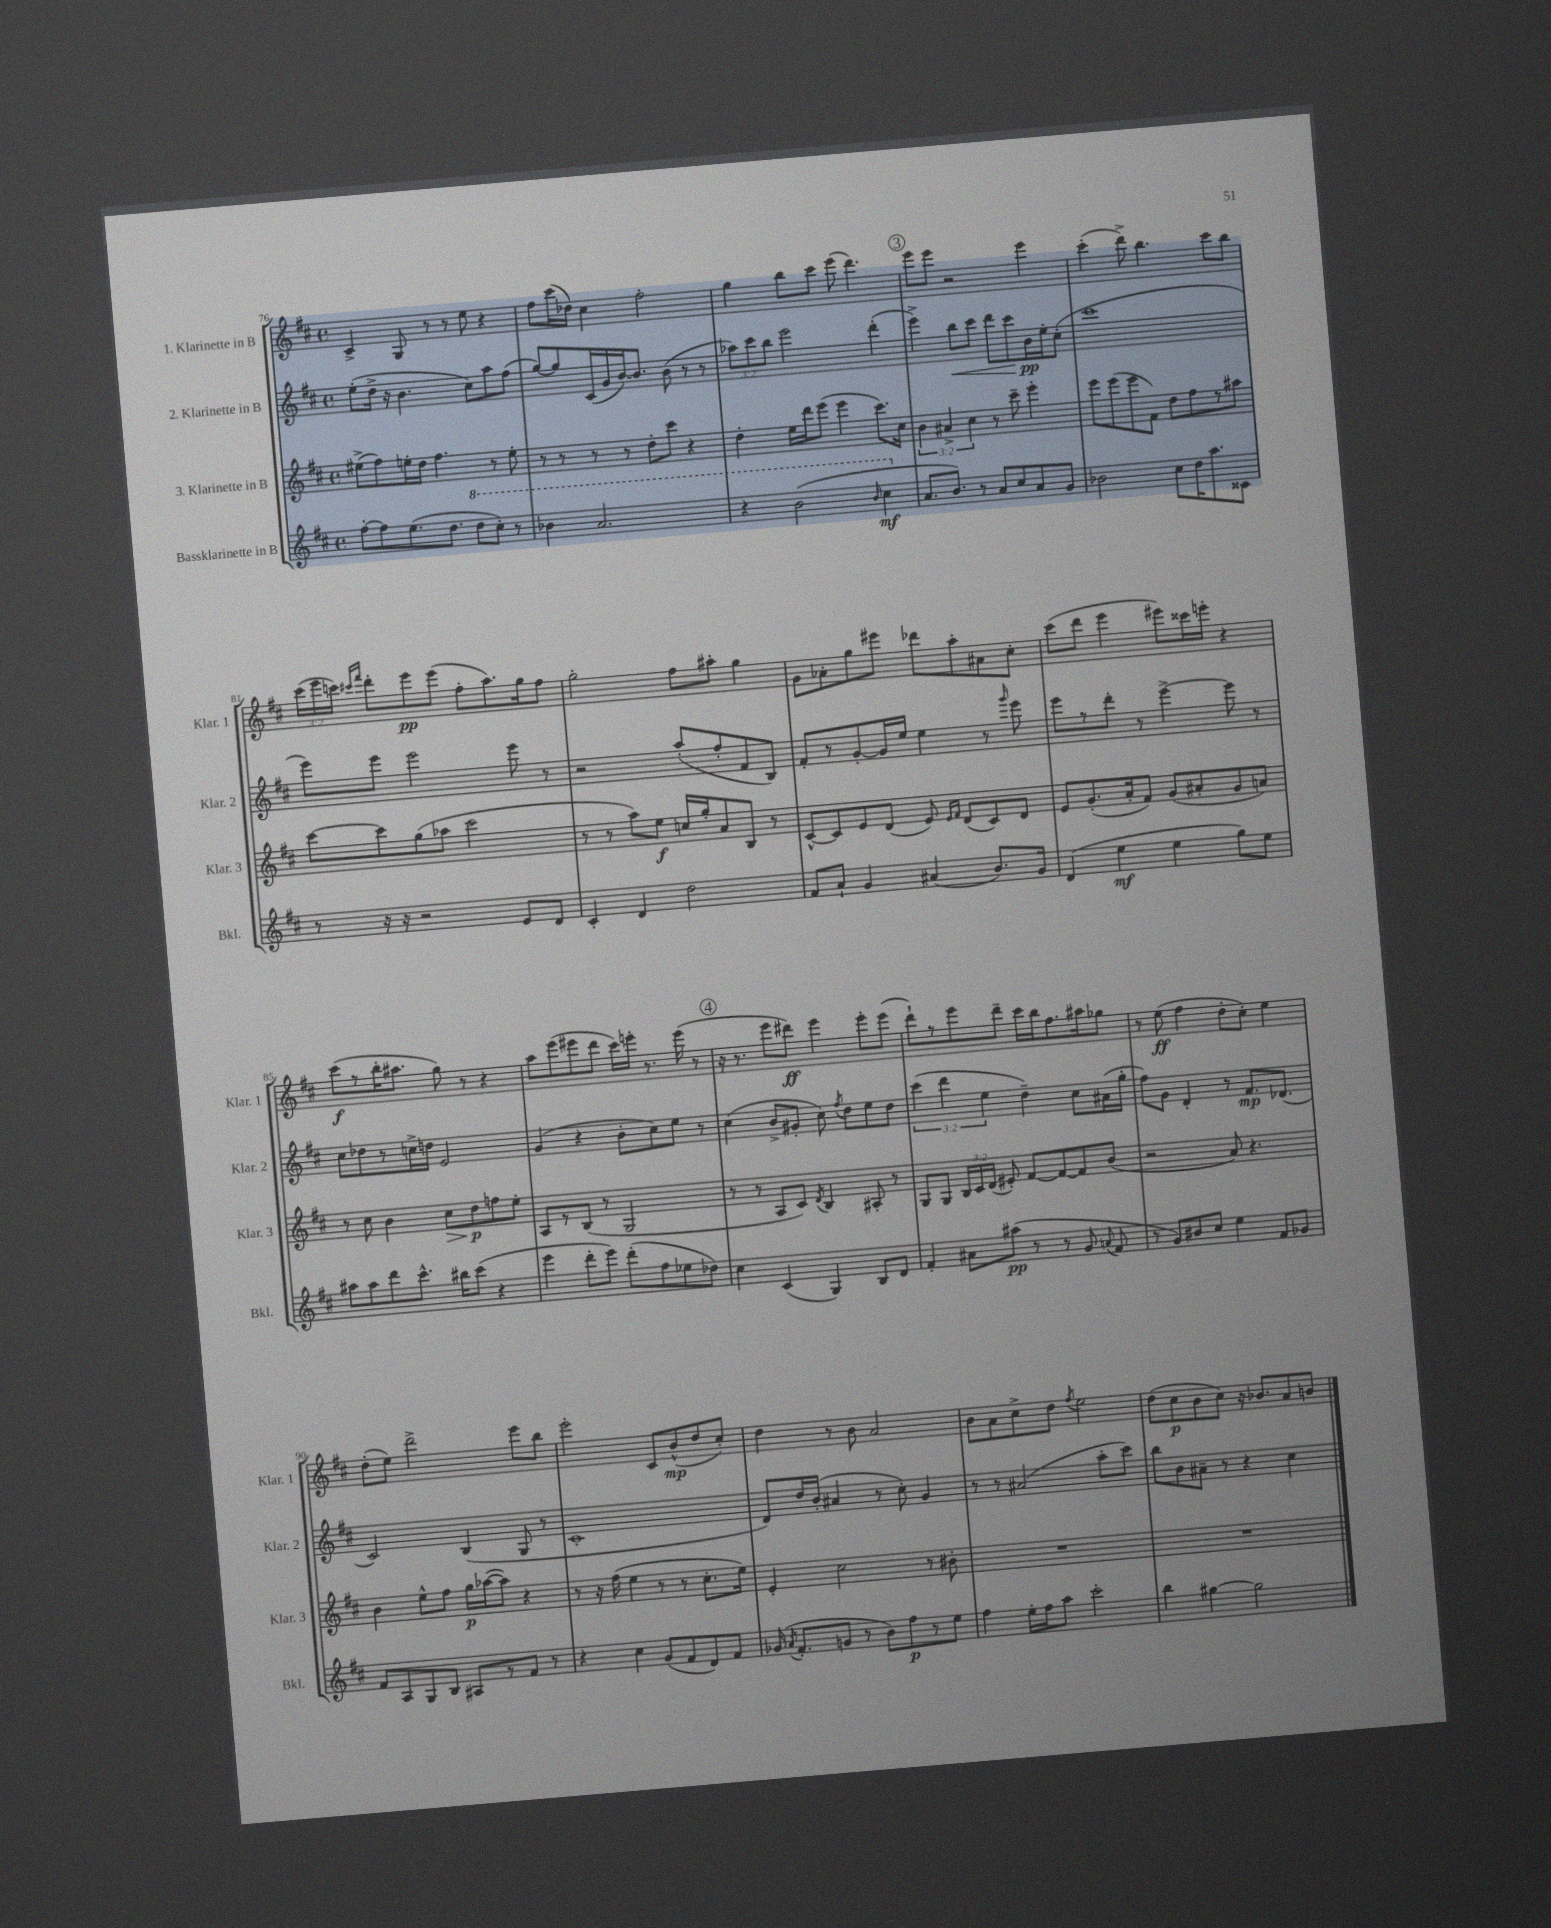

**kern	**dynam	**kern	**dynam	**kern	**dynam	**kern	**dynam
*part4	*part4	*part3	*part3	*part2	*part2	*part1	*part1
*staff4	*staff4	*staff3	*staff3	*staff2	*staff2	*staff1	*staff1
*I"Bassklarinette in B	*	*I"3. Klarinette in B	*	*I"2. Klarinette in B	*	*I"1. Klarinette in B	*
*I'Bkl.	*	*I'Klar. 3	*	*I'Klar. 2	*	*I'Klar. 1	*
*clefG2	*	*clefG2	*	*clefG2	*	*clefG2	*
*k[f#c#]	*	*k[f#c#]	*	*k[f#c#]	*	*k[f#c#]	*
*M4/4	*	*M4/4	*	*M4/4	*	*M4/4	*
*met(c)	*	*met(c)	*	*met(c)	*	*met(c)	*
=76	=76	=76	=76	=76	=76	=76	=76
[8ff#'\L	.	(8ee#X^\L	.	(8ee'\L	.	4c#^/	.
8ff#\]	.	8ff#\)	.	16dd^\Jk	.	.	.
.	.	.	.	16r	.	.	.
(8.ee\	.	16een'\L	.	4.b\	.	8G/	.
.	.	16dd\JJ	.	.	.	.	.
.	.	4.ff#\	.	.	.	8r	.
8.dd\J	.	.	.	.	.	.	.
.	.	.	.	.	.	8r	.
*8va	*	*	*	*	*	*	*
8ddd\L	.	.	.	8cc#\L)	.	8ee\	.
8ccc#'\J)	.	8r	.	8aa\	.	4r	.
8r	.	8ee'\	.	(8ff#\J	.	.	.
=77	=77	=77	=77	=77	=77	=77	=77
4bb-X\	.	8r	.	[8gg/L)	.	8ff#\L	.
.	.	8r	.	8gg/]	.	(16ccc#\L	.
.	.	.	.	.	.	16dd-X\JJ)	.
2.aa/	.	8r	.	(16c#/L	.	4cc#\	.
.	.	.	.	16g/	.	.	.
.	.	8r	.	[16b/J)	.	.	.
.	.	.	.	8.b/J]	.	.	.
.	.	8dd'\L	.	.	.	2ff#'\	.
.	.	8ccc#\J	.	(8b\	.	.	.
.	.	4r	.	8r	.	.	.
.	.	.	.	8r	.	.	.
=78	=78	=78	=78	=78	=78	=78	=78
4r	.	4dd'\	.	12aa-X\L)	.	4gg\	.
.	.	.	.	12ccc#\	.	.	.
.	.	.	.	12bb\J	.	.	.
(2bb\	.	16ee\LL	.	2eee\	.	8bb\L	.
.	.	16ddd\J	.	.	.	.	.
.	.	(8eee\J	.	.	.	8ccc#\J	.
.	.	4eee\	.	.	.	(8eee\	.
.	.	.	.	.	.	4.ddd\)	.
16qqbb/	.	.	.	.	.	.	.
4ccc#\	mf	8.ccc#\L)	.	(4ddd'\	.	.	.
.	.	16cc#\Jk	.	.	.	.	.
!!LO:REH:place=s1:t=3
=79	=79	=79	=79	=79	=79	=79	=79
*X8va	*	*	*	*	*	*	*
8.a/L	.	6b\	.	4eee^\)	.	8eee\L	.
.	.	.	.	.	.	8eee\J	.
.	.	6a#X^/	.	.	.	.	.
8.b/J)	.	.	.	.	.	.	.
!	!	!	!	!	!LO:HP:b	!	!
.	.	.	.	8bb\L	<	2r	.
.	.	6cc#\	.	.	.	.	.
8r	.	.	.	8ccc#\J	.	.	.
8a/L	.	8r	.	8ddd\L	.	.	.
8cc#/	.	8ccc#~\	.	8ccc#\	.	.	.
8a/	.	4eee'\	.	16b\L	pp	4eee\	.
.	.	.	.	16ee'\J	[	.	.
8g/J	.	.	.	(8cc#'\J	.	.	.
=80	=80	=80	=80	=80	=80	=80	=80
2b-X\	.	8eee\L	.	1ccc#	.	(4ccc#'\	.
.	.	(8eee\	.	.	.	.	.
.	.	8eee\	.	.	.	8ddd^\)	.
.	.	8f#\J)	.	.	.	4.bb\	.
8cc#\L	.	8dd\L	.	.	.	.	.
16dd\K	.	8ff#\	.	.	.	.	.
8.aa\	.	.	.	.	.	.	.
.	.	8r	.	.	.	8ccc#\L	.
8c##X\J	.	8aa#X\J	.	.	.	8bb\J	.
!!LO:LB:g=z
=81	=81	=81	=81	=81	=81	=81	=81
8r	.	[8ccc#\L	.	8eee\L)	.	(24ccc#\LL	.
.	.	.	.	.	.	24eee\	.
.	.	.	.	.	.	24cccn\JJ)	.
.	.	.	.	.	.	16qqccc#X/LL	.
.	.	.	.	.	.	16qqfff#/JJ	.
16r	.	8ccc#\]	.	8eee\J	.	8ddd'\L	.
16r	.	.	.	.	.	.	.
2r	.	(8gg\	.	2eee\	.	8eee\	pp
.	.	8aa-X\J	.	.	.	(8eee\J	.
.	.	2ccc#\	.	.	.	8ff#'\L	.
.	.	.	.	.	.	8.aa\)	.
8e/L	.	.	.	8eee\	.	.	.
.	.	.	.	.	.	16gg\k	.
8d/J	.	.	.	8r	.	8ff#\J	.
=82	=82	=82	=82	=82	=82	=82	=82
4c#'/	.	8r	.	2r	.	2gg'\	.
.	.	8r	.	.	.	.	.
4d/	.	8aa\L)	.	.	.	.	.
.	.	8ee\J	f	.	.	.	.
2dd\	.	16ccn/LL	.	(8aa'/L	.	8ff#\L	.
.	.	16gg'/J	.	.	.	.	.
.	.	8a/	.	8ff#'/	.	8aa#X'\J	.
.	.	8B/J	.	8f#/	.	4gg\	.
.	.	8r	.	8B/J)	.	.	.
=83	=83	=83	=83	=83	=83	=83	=83
8f#/L	.	[8c#^^/L	.	8f#'/L	.	8g\L	.
8a`/J	.	8c#/]	.	8r	.	8a-X'\	.
4g/	.	8e/	.	[8g'/	.	8gg\	.
.	.	(8d/J	.	16g/L]	.	8eee#X\J	.
.	.	.	.	16ee/JJ	.	.	.
(4a#X/	.	8e/)	.	4ee\	.	8ddd-X\L	.
.	.	16qqe/LL	.	.	.	.	.
.	.	16qqf#/JJ	.	.	.	.	.
.	.	(8d/L	.	.	.	8aa'\	.
8.b/L)	.	8c#/)	.	8r	.	8a#X\	.
.	.	.	.	16qqggg/	.	.	.
.	.	8d/J	.	8eee\	.	8cc#'\J	.
16g/Jk	.	.	.	.	.	.	.
=84	=84	=84	=84	=84	=84	=84	=84
(4d/	.	8e/L	.	8eee\L	.	(8ccc#\L	.
.	.	(8.g'/	.	8r	.	8ddd\J	.
4ee\	mf	.	.	8ddd'\J	.	4eee\	.
.	.	16a'/k	.	.	.	.	.
.	.	8f#/J)	.	8r	.	.	.
4ee\	.	(8g/L	.	[4eee^\	.	8eee#X\L)	.
.	.	8a#X'/	.	.	.	16ccc##X\L	.
.	.	.	.	.	.	16eeen'\JJ	.
8gg\L)	.	8g/	.	8eee\]	.	4r	.
8ee\J	.	8an/J)	.	8r	.	.	.
!!LO:LB:g=z
=85	=85	=85	=85	=85	=85	=85	=85
8aa#X\L	.	8r	.	8cc#\L	.	(8ccc#\L	f
8aa#\	.	8cc#\	.	8dd-X\	.	8r	.
8ddd\	.	4b\	.	8r	.	16bb'\K	.
.	.	.	.	.	.	8.aa#X\J	.
8.ccc#^^\J	.	.	.	16ccn^\L	.	.	.
.	.	.	.	16ddn\JJ	.	.	.
!	!	!	!LO:HP:b	!	!	!	!
.	.	8cc#\L	>	2e/	.	8gg\)	.
16bb#X\KL	.	.	.	.	.	.	.
(8ccc#\J	.	8dd\	p	.	.	8r	.
4r	.	8ffn\	]	.	.	4r	.
.	.	8ee'\J	.	.	.	.	.
=86	=86	=86	=86	=86	=86	=86	=86
4eee\	.	8A/L	.	(4g/	.	8aa\L	.
.	.	8r	.	.	.	(8eee\	.
8ddd'\L	.	(8B/J	.	4r	.	8eee#X\	.
8eee\J)	.	8r	.	.	.	8ddd\J	.
(8ddd'\L	.	2G/	.	8b'\L	.	16ccc#\LL)	.
.	.	.	.	.	.	16eeen'\JJ	.
8ff#\	.	.	.	8cc#\)	.	8.r	.
8ee-X\	.	.	.	8ee\J	.	.	.
.	.	.	.	.	.	(16eee\	.
8dd-X\J)	.	.	.	8r	.	8r	.
!!LO:REH:place=s1:t=4
=87	=87	=87	=87	=87	=87	=87	=87
4cc#\	.	8r	.	(4cc#\	.	16r	.
.	.	.	.	.	.	8.r	.
.	.	8r	.	.	.	.	.
(4c#/	.	8A/L	.	8b^/L	.	8eee\L	.
.	.	8c#/J)	.	8g#X'/J	.	8ddd#X\J)	ff
.	.	8qd/	.	.	.	.	.
4G/)	.	4B/	.	8cc#\)	.	4eee\	.
.	.	.	.	8qff#/	.	.	.
.	.	.	.	8dd\L	.	.	.
8B/L	.	8A#X'/	.	8ee\	.	8eee'\L	.
8d/J	.	8r	.	8dd\J	.	(8eee\J	.
=88	=88	=88	=88	=88	=88	=88	=88
4f#'/	.	8G/L	.	(6ccc#\	.	8ddd`\L)	.
.	.	8G/J	.	.	.	8r	.
.	.	.	.	6ddd\	.	.	.
8a#X\L	.	24B/LL	.	.	.	8eee\	.
.	.	24c#/	.	.	.	.	.
.	.	(24d/JJ	.	6ee\	.	.	.
(8aa#X\J	pp	8e#X'/)	.	.	.	8ddd~\J	.
8r	.	[8f#/L	.	4dd~\)	.	16ccc#\LL	.
.	.	.	.	.	.	16bb\J	.
8r	.	8f#/_	.	.	.	8.ff#\	.
8g/	.	8f#/]	.	8cc#\L	.	.	.
.	.	.	.	.	.	16aa#X\k	.
8qqan/	.	.	.	.	.	.	.
8f#/	.	(8b/J	.	(16a#X\L	.	8gg-X\J	.
.	.	.	.	16gg'\JJ	.	.	.
=89	=89	=89	=89	=89	=89	=89	=89
8r	.	2r	.	8ff#\L)	.	8r	.
8g/L)	.	.	.	8g\J	.	(8ee\	ff
8b#X/	.	.	.	4d'/	.	4ff#\	.
8cc#/J	.	.	.	.	.	.	.
4ee\	.	8a/)	.	8r	.	8dd'\L	.
.	.	4.r	.	8.f#/L	mp	8cc#'\J)	.
8f#/L	.	.	.	.	.	4ee\	.
.	.	.	.	(8.d-X/J	.	.	.
8g-X/J	.	.	.	.	.	.	.
!!LO:LB:g=z
=90	=90	=90	=90	=90	=90	=90	=90
8f#/L	.	4b\	.	2c#/)	.	(8dd'\L	.
8A/	.	.	.	.	.	8ee\J)	.
8G/	.	8ee^^\L	.	.	.	2ddd^\	.
8B/J	.	8ff#\J	.	.	.	.	.
8A#X/L	.	16gg\LL	p	(4B/	.	.	.
.	.	([16aa-X\J	.	.	.	.	.
8r	.	8aa-\J])	.	.	.	.	.
8f#/J	.	4r	.	8G/	.	8eee\L	.
8r	.	.	.	8r	.	8bb\J	.
=91	=91	=91	=91	=91	=91	=91	=91
4r	.	8r	.	1c#'	.	2eee'\	.
.	.	16r	.	.	.	.	.
.	.	(16ff#\	.	.	.	.	.
4cc#\	.	4ee\	.	.	.	.	.
(8g/L	.	8r	.	.	.	8c#/L	.
8f#/	.	8r	.	.	.	(8b^^/	mp
8d/)	.	8.cc#'\L	.	.	.	8dd/	.
8f#/J	.	.	.	.	.	8cc#'/J)	.
.	.	16ee\Jk)	.	.	.	.	.
=92	=92	=92	=92	=92	=92	=92	=92
(16g-X/	.	4e'/	.	8d/L)	.	4dd\	.
8qa/	.	.	.	.	.	.	.
8.f#'/L	.	.	.	.	.	.	.
.	.	.	.	16dd/L	.	.	.
.	.	.	.	(16b'/JJ	.	.	.
8gn/J	.	2cc#\	.	4a#X/	.	8r	.
8r	.	.	.	.	.	8b\	.
8b\L)	.	.	.	8r	.	2a/	.
8ff#\	p	.	.	8cc#'\)	.	.	.
8r	.	8r	.	4g/	.	.	.
8ee\J	.	8b#X'\	.	.	.	.	.
=93	=93	=93	=93	=93	=93	=93	=93
4ff#\	.	1r	.	8r	.	8b\L	.
.	.	.	.	8r	.	8a\	.
16ee'\LL	.	.	.	(2a#X/	.	8cc#^\	.
16ff#\J	.	.	.	.	.	.	.
8aa\J	.	.	.	.	.	8dd\J	.
.	.	.	.	.	.	8qff#/	.
2ccc#'\	.	.	.	.	.	2ee\	.
.	.	.	.	8aa'\L	.	.	.
.	.	.	.	8ccc#\J)	.	.	.
=94	=94	=94	=94	=94	=94	=94	=94
4bb\	.	1r	.	8bb\L	.	(8dd\L	.
.	.	.	.	8b\	.	8cc#\	p
[4gg#X\	.	.	.	8a#X~\J	.	8b\	.
.	.	.	.	8r	.	8cc#\J)	.
2gg#\]	.	.	.	4r	.	16r	.
.	.	.	.	.	.	8.b-X/L	.
.	.	.	.	4cc#\	.	8a/	.
.	.	.	.	.	.	8bn/J	.
==	==	==	==	==	==	==	==
*-	*-	*-	*-	*-	*-	*-	*-
